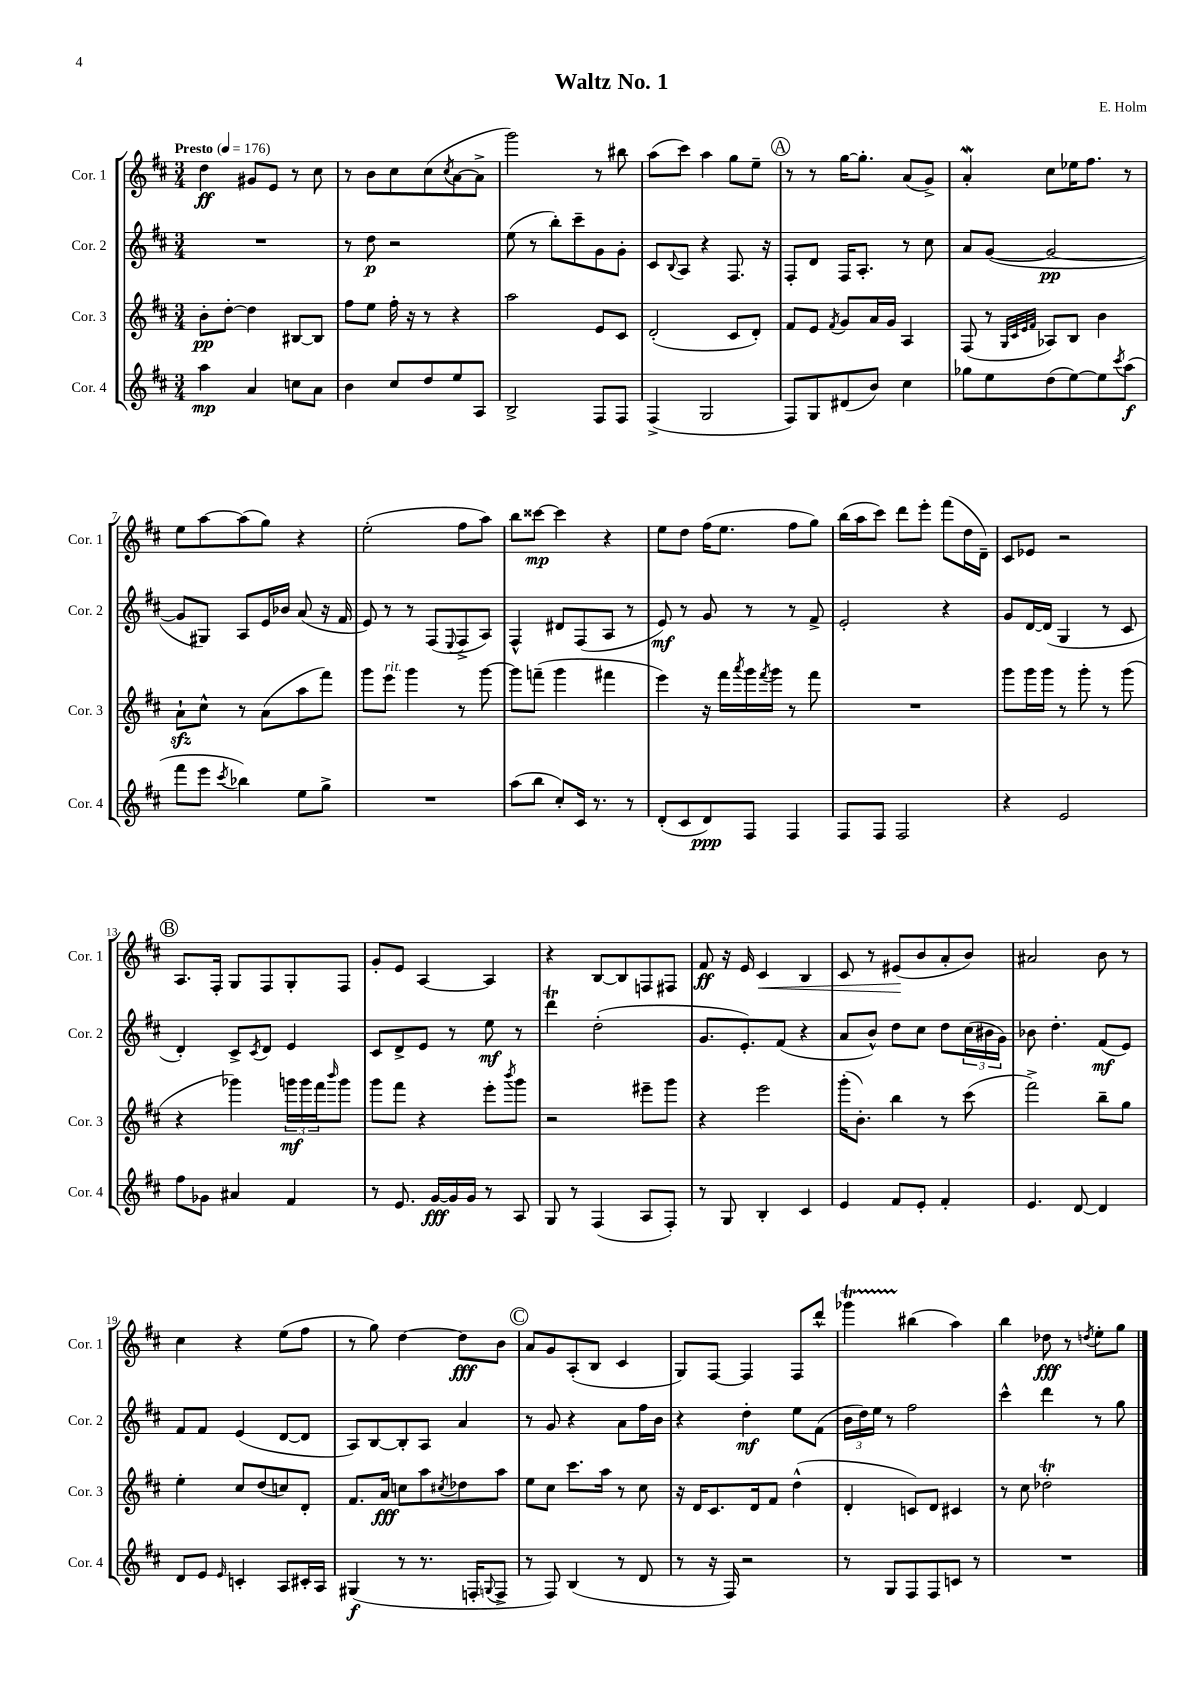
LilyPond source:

\header { title = "Waltz No. 1" composer = "E. Holm" }
<<
\new StaffGroup <<
\new Staff = "s0" \with { instrumentName = "Cor. 1" shortInstrumentName = "Cor. 1" } {
    \clef treble \key d \major \numericTimeSignature \time 3/4 \tempo "Presto" 4 = 176
    d''4\ff gis'8 e'8 r8 cis''8 |
    r8 b'8 cis''8 cis''8( \acciaccatura { cis''8 } a'8~ a'8-> |
    g'''2) r8 bis''8 |
    a''8( cis'''8) a''4 g''8 e''8-- |
    \mark \markup { \circle "A" } r8 r8 g''16~ g''8.-. a'8( g'8->) |
    a'4-.\mordent cis''8 ees''16 fis''8. r8 |
    e''8 a''8~ a''8( g''8) r4 |
    e''2-.( fis''8 a''8) |
    b''8 cisis'''8~\mp cisis'''4 r4 |
    e''8 d''8 fis''16( e''8. fis''8 g''8) |
    b''16( a''16 cis'''8) d'''8 e'''8-. fis'''8( d''16 d'16--) |
    cis'8 ees'8 r2 |
    \mark \markup { \circle "B" } a8. fis16-. g8 fis8 g8-. fis8 |
    g'8-. e'8 a4~ a4 |
    r4 b8~ b8 f8 fis8 |
    fis'8\ff r16 e'16 cis'4\< b4 |
    cis'8 r8 eis'8\!( b'8 a'8-. b'8) |
    ais'2 b'8 r8 |
    cis''4 r4 e''8( fis''8 |
    r8 g''8) d''4~ d''8\fff b'8 |
    \mark \markup { \circle "C" } a'8 g'8 a8-.( b8 cis'4 |
    g8) fis8~ fis4 fis8 d'''8-^ |
    ges'''4\startTrillSpan bis''4\stopTrillSpan( a''4) |
    b''4 des''8\fff r8 \acciaccatura { d''8 } e''8-. g''8 \bar "|." |
}
\new Staff = "s1" \with { instrumentName = "Cor. 2" shortInstrumentName = "Cor. 2" } {
    \clef treble \key d \major \numericTimeSignature \time 3/4
    R2. |
    r8 d''8\p r2 |
    e''8( r8 b''8-.) cis'''8-- g'8 g'8-. |
    cis'8 \appoggiatura { b8 } a8 r4 fis8. r16 |
    \mark \markup { \circle "A" } fis8-. d'8 fis16 a8.-. r8 cis''8 |
    a'8 g'8~( g'2~\pp |
    g'8 gis8) a8 e'16 bes'16 a'8( r16 fis'16 |
    e'8) r8 r8 fis8( \appoggiatura { e8 } fis8-> a8) |
    fis4-^ dis'8 fis8( a8 r8 |
    e'8\mf) r8 g'8 r8 r8 fis'8-> |
    e'2-. r4 |
    g'8 d'16~ d'16( g4 r8 cis'8 |
    \mark \markup { \circle "B" } d'4-.) cis'8-> \acciaccatura { cis'8 } d'8 e'4 |
    cis'8 d'8-> e'8 r8 e''8\mf r8 |
    d'''4\trill d''2-.( |
    g'8. e'8.-.) fis'8( r4 |
    a'8 b'8-^) d''8 cis''8 d''8 \tuplet 3/2 { cis''16( bis'16 g'16) } |
    bes'8 d''4.-. fis'8\mf( e'8) |
    fis'8 fis'8 e'4( d'8~ d'8 |
    a8) b8~ b8-. a8 a'4 |
    \mark \markup { \circle "C" } r8 g'8 r4 a'8 fis''16 b'16 |
    r4 d''4-.\mf e''8 fis'8( |
    \tuplet 3/2 { b'16 d''16) e''16 } r8 fis''2 |
    cis'''4-^ d'''4 r8 g''8 \bar "|." |
}
\new Staff = "s2" \with { instrumentName = "Cor. 3" shortInstrumentName = "Cor. 3" } {
    \clef treble \key d \major \numericTimeSignature \time 3/4
    b'8-.\pp d''8~-. d''4 bis8~ bis8 |
    fis''8 e''8 fis''16-. r16 r8 r4 |
    a''2 e'8 cis'8 |
    d'2-.( cis'8 d'8-.) |
    \mark \markup { \circle "A" } fis'8 e'8 \acciaccatura { fis'8 } g'8 a'16 g'16 a4 |
    fis8( r8 \grace { g32 cis'32 e'32 fis'32 } aes8) b8 b'4 |
    a'8-!\sfz cis''8-^ r8 a'8( a''8 fis'''8) |
    g'''8 e'''8^\markup { \italic "rit." } g'''4 r8 g'''8~ |
    g'''8 f'''8--( g'''4 fis'''4 |
    e'''4) r16 fis'''16 \acciaccatura { a'''8 } g'''16 \acciaccatura { fis'''8 } g'''16 r8 fis'''8 |
    R2. |
    g'''8 g'''16 g'''16 r8 g'''8-. r8 g'''8( |
    \mark \markup { \circle "B" } r4 ges'''4) \tuplet 3/2 { g'''16\mf g'''16 fis'''16 } \grace { b'''16 } g'''8 |
    g'''8 fis'''8 r4 e'''8-. \acciaccatura { b'''8 } g'''8 |
    r2 eis'''8-- g'''8 |
    r4 e'''2 |
    g'''16-.( b'8.-.) b''4 r8 cis'''8( |
    fis'''2->) b''8-- g''8 |
    e''4-. cis''8 d''8( c''8) d'8-. |
    fis'8. a'16\fff c''8 a''8 \acciaccatura { cis''8 } des''8 a''8 |
    \mark \markup { \circle "C" } e''8 cis''8 cis'''8. a''16 r8 cis''8 |
    r16 d'16 cis'8. d'16 fis'8 d''4-^( |
    d'4-. c'8) d'8 cis'4 |
    r8 cis''8 des''2-.\trill \bar "|." |
}
\new Staff = "s3" \with { instrumentName = "Cor. 4" shortInstrumentName = "Cor. 4" } {
    \clef treble \key d \major \numericTimeSignature \time 3/4
    a''4\mp a'4 c''8 a'8 |
    b'4 cis''8 d''8 e''8 a8 |
    b2-> fis8 fis8 |
    fis4->( g2 |
    \mark \markup { \circle "A" } fis8) g8 dis'8( b'8) cis''4 |
    ges''8 e''8 d''8( e''8~) e''8 \acciaccatura { cis'''8 } a''8\f( |
    fis'''8 e'''8 \acciaccatura { cis'''8 } bes''4) e''8 g''8-> |
    R2. |
    a''8( b''8 cis''8-.) cis'16 r8. r8 |
    d'8-.( cis'8 d'8\ppp) fis8 fis4 |
    fis8 fis8 fis2 |
    r4 e'2 |
    \mark \markup { \circle "B" } fis''8 ges'8 ais'4 fis'4 |
    r8 e'8. g'16~\fff g'16 g'16 r8 a8 |
    g8 r8 fis4( a8 fis8-.) |
    r8 g8 b4-. cis'4 |
    e'4 fis'8 e'8-. fis'4-. |
    e'4. d'8~ d'4 |
    d'8 e'8 \grace { e'16 } c'4-. a8 cis'16-. a16 |
    gis4\f( r8 r8. f16-. \appoggiatura { g8 } f8-> |
    \mark \markup { \circle "C" } r8 fis8) b4( r8 d'8 |
    r8 r16 fis16) r2 |
    r8 g8 fis8 fis8 c'8 r8 |
    R2. \bar "|." |
}
>>
>>
